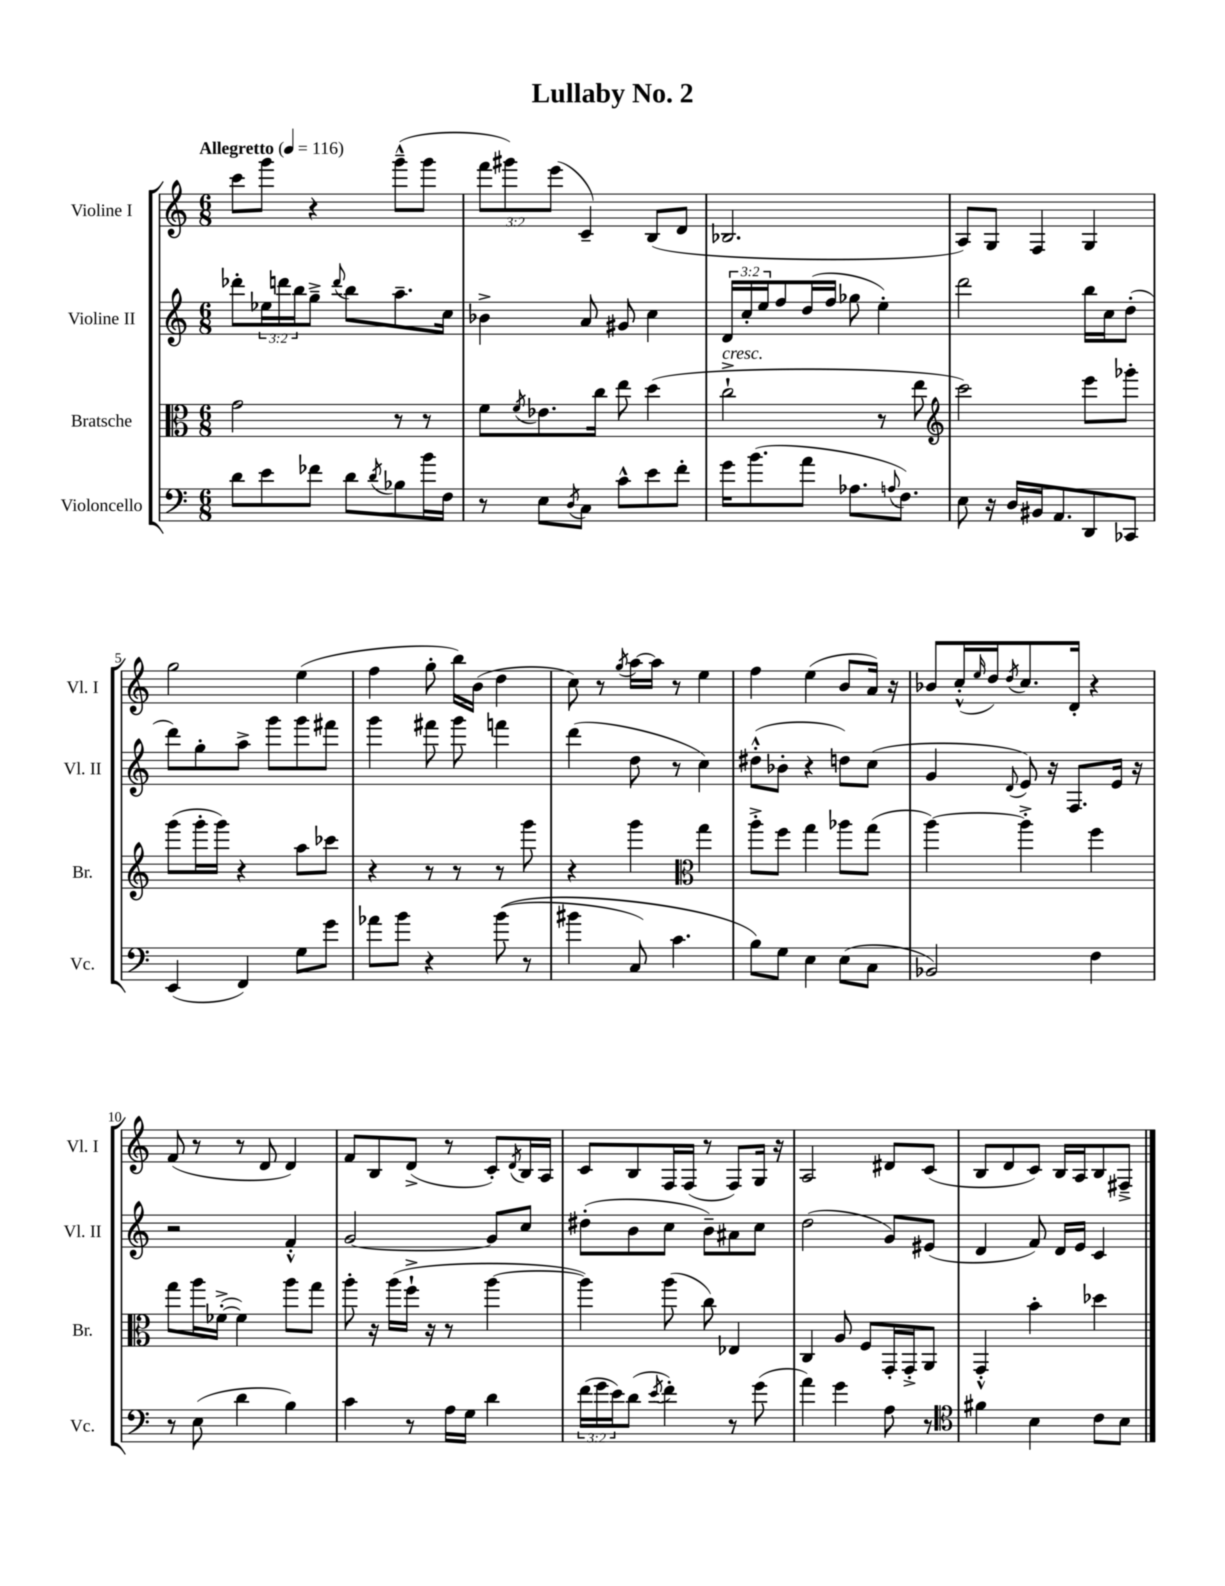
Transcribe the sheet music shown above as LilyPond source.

\header { title = "Lullaby No. 2" }
<<
\new StaffGroup <<
\new Staff = "s0" \with { instrumentName = "Violine I" shortInstrumentName = "Vl. I" } {
    \clef treble \key c \major \numericTimeSignature \time 6/8 \override Staff.TupletNumber.text = #tuplet-number::calc-fraction-text \tempo "Allegretto" 4 = 116
    c'''8 g'''8 r4 g'''8---^( g'''8 |
    \tuplet 3/2 { f'''8 gis'''8) e'''8( } c'4--) b8( d'8 |
    bes2. |
    a8) g8 f4 g4 |
    g''2 e''4( |
    f''4 g''8-. b''16) b'16( d''4 |
    c''8) r8 \acciaccatura { g''8 } a''16~ a''16 r8 e''4 |
    f''4 e''4( b'8 a'16) r16 |
    bes'8 c''16-.-^( \grace { e''16 } d''16) \acciaccatura { d''8 } c''8. d'16-. r4 |
    f'8( r8 r8 d'8 d'4) |
    f'8 b8 d'8->( r8 c'8-.) \acciaccatura { d'8 } b16 a16 |
    c'8 b8 f16 f16( r8 f8) g16 r16 |
    a2 dis'8 c'8( |
    b8 d'8 c'8) b16 a16 b8 fis8---> \bar "|." |
}
\new Staff = "s1" \with { instrumentName = "Violine II" shortInstrumentName = "Vl. II" } {
    \clef treble \key c \major \numericTimeSignature \time 6/8 \override Staff.TupletNumber.text = #tuplet-number::calc-fraction-text
    des'''8-. \tuplet 3/2 { ees''16 d'''16 b''16 } g''8---> \appoggiatura { d'''8 } b''8 a''8.-- c''16 |
    bes'4-> a'8 gis'8 c''4 |
    \tuplet 3/2 { d'16 c''16-. e''16 } f''8 d''16( f''16 ges''8 e''4-.) |
    d'''2 b''16 c''16 d''8-.( |
    d'''8) g''8-. a''8-> g'''8 g'''8 fis'''8 |
    g'''4 fis'''8 g'''8 f'''4 |
    d'''4( d''8 r8 c''4) |
    dis''8-.-^( bes'8-. r4 d''8) c''8( |
    g'4 \appoggiatura { d'8 } e'8) r16 f8. e'16 r16 |
    r2 f'4-.-^ |
    g'2~ g'8 c''8 |
    dis''8-.( b'8 c''8 b'8--) ais'8 c''8 |
    d''2( g'8) eis'8( |
    d'4 f'8) d'16 e'16 c'4 \bar "|." |
}
\new Staff = "s2" \with { instrumentName = "Bratsche" shortInstrumentName = "Br." } {
    \clef alto \key c \major \numericTimeSignature \time 6/8
    g'2 r8 r8 |
    f'8 \acciaccatura { f'8 } ees'8. c''16 e''8 d''4( |
    c''2-!->^\markup { \italic "cresc." } r8 e''8 |
    \clef treble c'''2) e'''8 ges'''8-. |
    g'''8( g'''16-. g'''16) r4 a''8 ces'''8 |
    r4 r8 r8 r8 g'''8 |
    r4 g'''4 \clef alto g''4 |
    a''8-.-> f''8 g''4 aes''8 g''8( |
    a''4~) a''4-.-> f''4 |
    g''8 a''16 fes'16~-.->( fes'4) a''8 g''8 |
    a''8-. r16 a''16( f''16-!-> r16 r8 a''4~ |
    a''4) a''8( c''8) ees4 |
    c4 a8 f8 g,16-. g,16-.-> a,8 |
    g,4-.-^ b'4-. des''4 \bar "|." |
}
\new Staff = "s3" \with { instrumentName = "Violoncello" shortInstrumentName = "Vc." } {
    \clef bass \key c \major \numericTimeSignature \time 6/8 \override Staff.TupletNumber.text = #tuplet-number::calc-fraction-text
    d'8 e'8 fes'8 d'8 \acciaccatura { d'8 } bes8 b'16 f16 |
    r8 e8 \acciaccatura { d8 } c8 c'8-^ e'8 f'8-. |
    g'16 b'8.( a'8 aes8. \appoggiatura { a8 } f8.) |
    e8 r16 d16 bis,16 a,8. d,8 ces,8 |
    e,4( f,4) g8 g'8 |
    aes'8 b'8 r4 b'8(\( r8 |
    bis'4 c8) c'4. |
    b8\) g8 e4 e8( c8 |
    bes,2) f4 |
    r8 e8( d'4 b4) |
    c'4 r8 a16 g16 d'4 |
    \tuplet 3/2 { f'16( g'16 e'16) } d'8( \acciaccatura { e'8 } f'4-.) r8 g'8( |
    a'4) g'4 a8 r8 |
    \clef tenor fis'4 b4 c'8 b8 \bar "|." |
}
>>
>>
